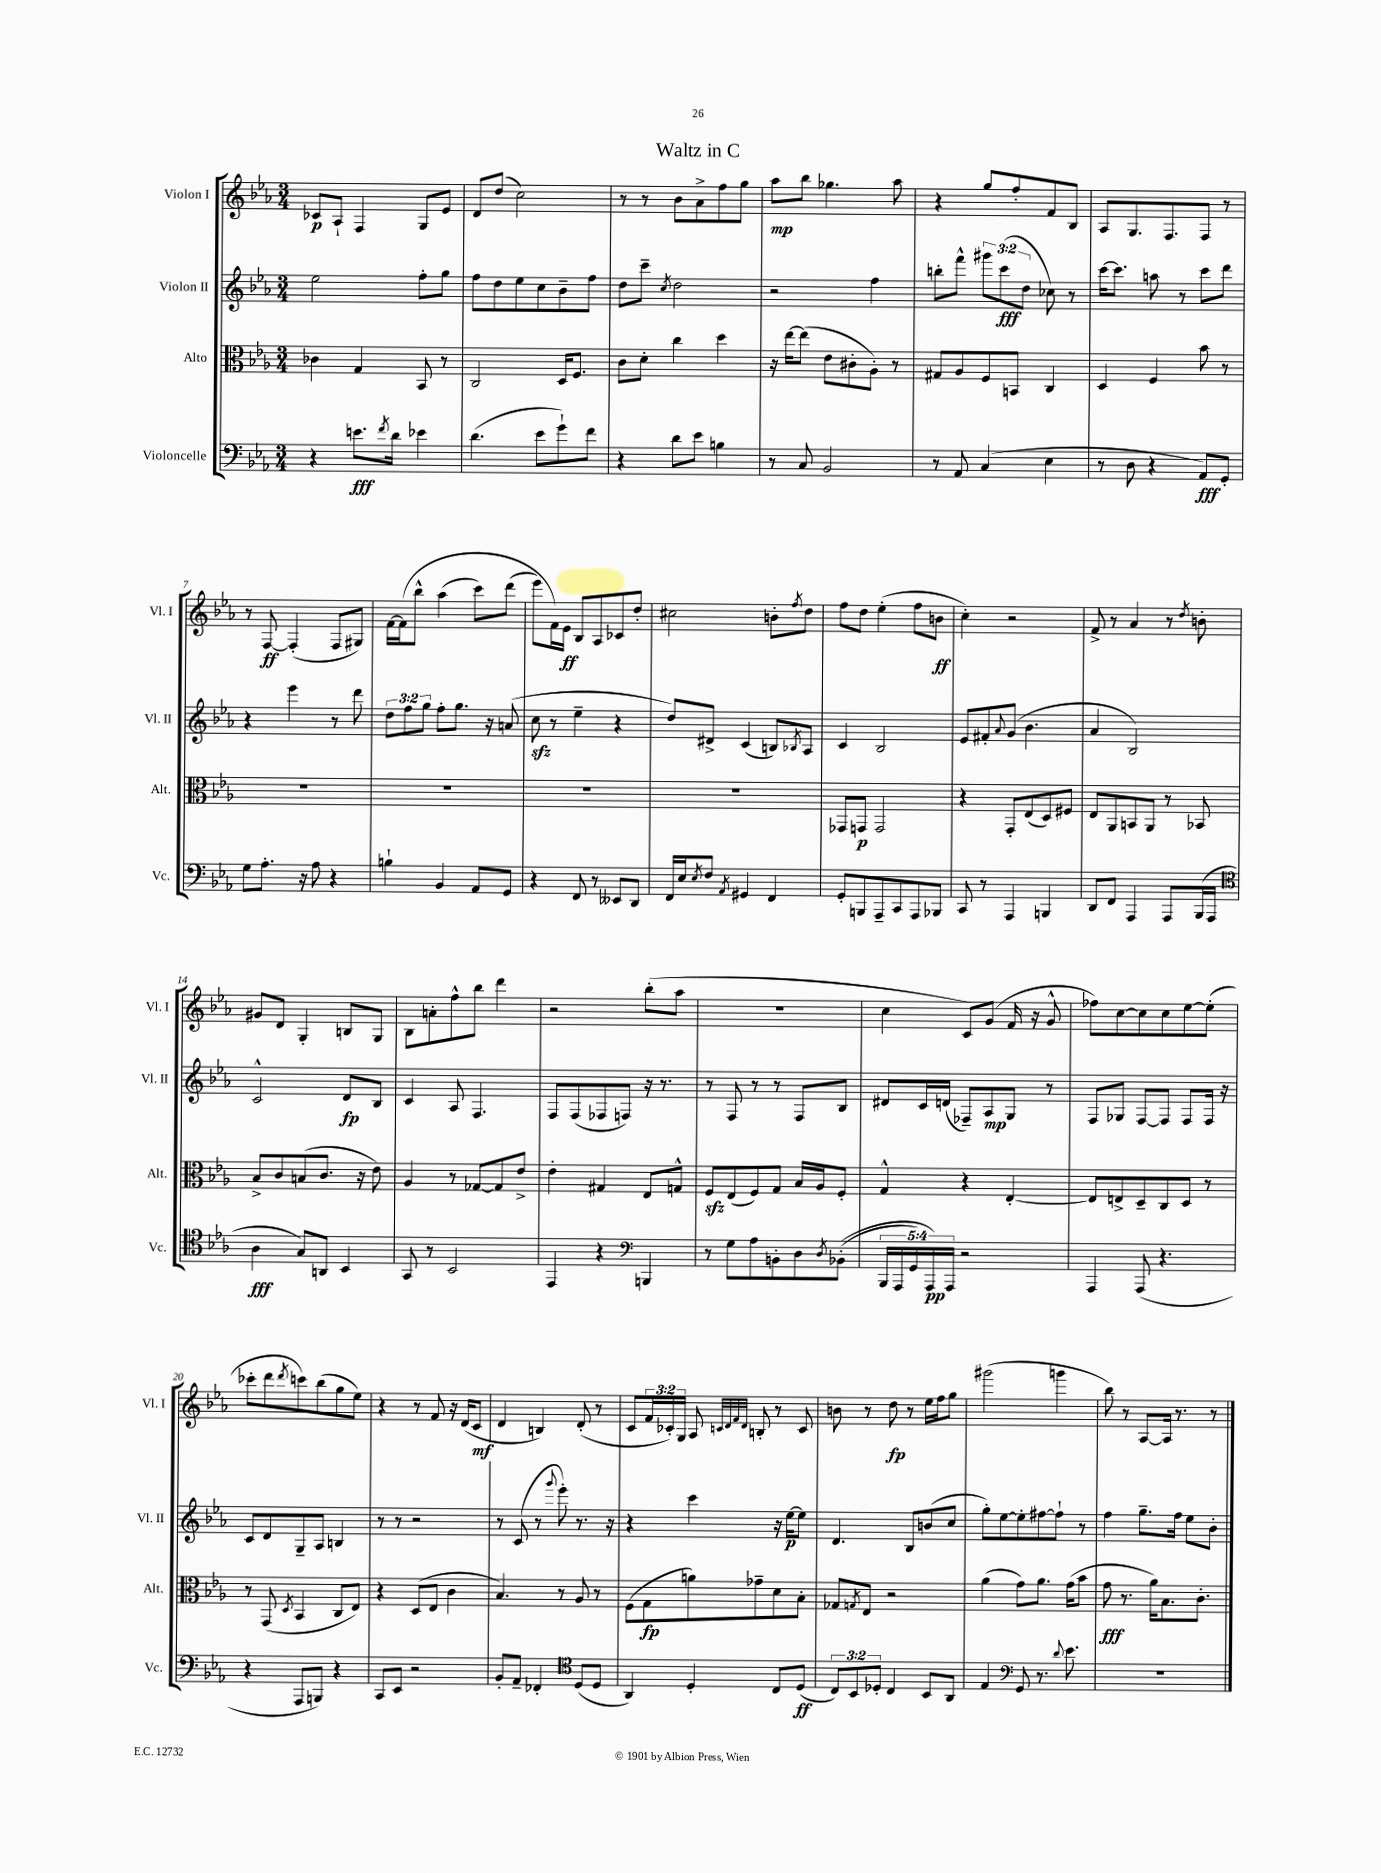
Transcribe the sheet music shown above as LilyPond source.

\header { title = "Waltz in C" }
<<
\new StaffGroup <<
\new Staff = "s0" \with { instrumentName = "Violon I" shortInstrumentName = "Vl. I" } {
    \clef treble \key ees \major \numericTimeSignature \time 3/4 \override Staff.TupletNumber.text = #tuplet-number::calc-fraction-text
    ces'8\p aes8-! f4 g8 ees'8 |
    d'8 d''8( c''2) |
    r8 r8 bes'8 aes'8-> f''8 g''8 |
    aes''8\mp bes''8 ges''4. aes''8 |
    r4 g''8 f''8-. f'8 bes8 |
    aes8 g8. f8. f8 r8 |
    r8 f8~\ff f4-.( f8 gis8) |
    f'16~ f'16\( bes''8-^ aes''4( c'''8) d'''8( |
    ees'''8) f'16\) ees'16\ff bes8 aes8 ces'8 d''8-. |
    cis''2 b'8-. \acciaccatura { f''8 } d''8 |
    f''8 d''8 ees''4-.( f''8 b'8\ff |
    c''4-.) r2 |
    f'8-> r8 aes'4 r8 \acciaccatura { d''8 } b'8-. |
    gis'8 d'8 g4-. b8 g8 |
    bes8 a'8-. f''8-^ bes''8 d'''4 |
    r2 bes''8-.( aes''8 |
    R2. |
    c''4 c'8) g'8( f'16 r16 g'8-^ |
    fes''8) c''8~ c''8 c''8 ees''8~ ees''8-.( |
    ces'''8-. d'''8 \acciaccatura { d'''8 } c'''8) bes''8( g''8 ees''8) |
    r4 r8 f'8 r16 d'16( c'8\mf |
    d'4 b4) d'8-.( r8 |
    c'8 \tuplet 3/2 { f'16 ces'16-.) g16 } aes8 \grace { c'32 d'32 f'32 d'32 } b8-. r8 c'8 |
    b'8 r8 d''8\fp r8 ees''16 f''16 g''8 |
    gis'''2( g'''4 |
    bes''8) r8 aes8~ aes16 r8. r8 \bar "|." |
}
\new Staff = "s1" \with { instrumentName = "Violon II" shortInstrumentName = "Vl. II" } {
    \clef treble \key ees \major \numericTimeSignature \time 3/4 \override Staff.TupletNumber.text = #tuplet-number::calc-fraction-text
    ees''2 f''8-. g''8 |
    f''8 d''8 ees''8 c''8 bes'8-- f''8 |
    d''8 c'''8-- \acciaccatura { c''8 } d''2 |
    r2 f''4 |
    b''8-. f'''8-^ \tuplet 3/2 { gis'''8 c'''8\fff( d''8 } ces''8) r8 |
    c'''16~ c'''8. a''8 r8 c'''8 d'''8 |
    r4 ees'''4 r8 d'''8 |
    \tuplet 3/2 { d''8 f''8 g''8 } f''8-. g''8. r16 a'8( |
    c''8\sfz r8 ees''4-- r4 |
    d''8) dis'8-> c'4( b8) \acciaccatura { bes8 } aes8 |
    c'4 bes2 |
    ees'8 fis'8-. \appoggiatura { aes'8 } g'8( bes'4. |
    aes'4 bes2) |
    c'2-^ d'8\fp bes8 |
    c'4 aes8 f4. |
    f8 f8( fes8 f8) r16 r8. |
    r8 f8 r8 r8 f8 bes8 |
    dis'8 c'16 d'16( fes8--) aes8\mp g8 r8 |
    f8 ges8 f8~ f8 f8 f16 r16 |
    c'8 d'8 g8-- aes8 b4 |
    r8 r8 r2 |
    r8 c'8( r8 \appoggiatura { g'''8 } ees'''8-.) r8. r16 |
    r4 c'''4 r16 ees''16~\p ees''8 |
    d'4. bes8 b'8( c''8 |
    g''8-.) ees''8~ ees''8-. fis''8~ fis''8-! r8 |
    f''4 g''8.-- f''16 ees''8 bes'8-. \bar "|." |
}
\new Staff = "s2" \with { instrumentName = "Alto" shortInstrumentName = "Alt." } {
    \clef alto \key ees \major \numericTimeSignature \time 3/4
    ces'4 g4 bes,8 r8 |
    c2 d16 f8. |
    c'8 d'8-. c''4 d''4 |
    r16 ees''16~ ees''8( ees'8 cis'8-. aes8-.) r8 |
    gis8 aes8 f8 b,8 c4 |
    d4 f4 bes'8 r8 |
    R2. |
    R2. |
    R2. |
    R2. |
    ges,8 g,8\p g,2 |
    r4 g,8-. ees8( d8) fis8 |
    ees8 aes,8 b,8 aes,8 r8 bes,8 |
    bes8-> c'8 b8( c'8. r16 ees'8) |
    aes4 r8 ges8~ ges8 ees'8-> |
    ees'4-. gis4 ees8 g8-^ |
    f8\sfz ees8( f8) g8 bes16 aes16 f8-. |
    g4-^ r4 ees4~-. |
    ees8 e8-> d8-- c8 d8 r8 |
    r8 g,8( \acciaccatura { d8 } bes,4 c8 ees8) |
    r4 d8( ees8 c'4 |
    bes4.) r8 aes8 r8 |
    f8( g8\fp a'8) ges'8-- d'8 bes8-. |
    ges8 \acciaccatura { g8 } ees8 r2 |
    aes'4( g'8) aes'8. g'16( bes'8 |
    g'8\fff r8. aes'16) bes8. c'8.-. \bar "|." |
}
\new Staff = "s3" \with { instrumentName = "Violoncelle" shortInstrumentName = "Vc." } {
    \clef bass \key ees \major \numericTimeSignature \time 3/4 \override Staff.TupletNumber.text = #tuplet-number::calc-fraction-text
    r4 e'8.\fff \acciaccatura { f'8 } d'16 ees'4 |
    d'4.( ees'8 g'8-!) f'8 |
    r4 d'8 ees'8 b4 |
    r8 c8 bes,2 |
    r8 aes,8 c4( ees4 |
    r8 d8 r4 aes,8\fff) g,8-. |
    g8 aes8.-. r16 aes8 r4 |
    b4-! bes,4 aes,8 g,8 |
    r4 f,8 r8 eeses,8 d,8 |
    f,16 ees16 \acciaccatura { ees8 } f8 \acciaccatura { aes,8 } gis,4 f,4 |
    g,8-. b,,8 aes,,8-- c,8 aes,,8 bes,,8 |
    c,8 r8 aes,,4 b,,4 |
    d,8 f,8 aes,,4 aes,,8 bes,,16( aes,,16 |
    \clef tenor aes4\fff g8) a,8 bes,4 |
    g,8 r8 bes,2 |
    ees,4 r4 \clef bass b,,4 |
    r8 g8 aes8 b,8-. d8 \acciaccatura { d8 } bes,8-.(\( |
    \tuplet 5/4 { bes,,16 aes,,16 g,16) aes,,16\pp\) aes,,16 } r2 |
    aes,,4 aes,,8( r4. |
    r4 aes,,8 b,,8) r4 |
    c,8 ees,8 r2 |
    bes,8-. aes,8-- fes,4-. \clef tenor d8( d8 |
    aes,4) d4-. c8 d8\ff( |
    \tuplet 3/2 { c8) bes,8 des8-. } c4 bes,8 aes,8 |
    ees4 \clef bass g,8 r8. \appoggiatura { d'8 } ees'8. |
    R2. \bar "|." |
}
>>
>>
